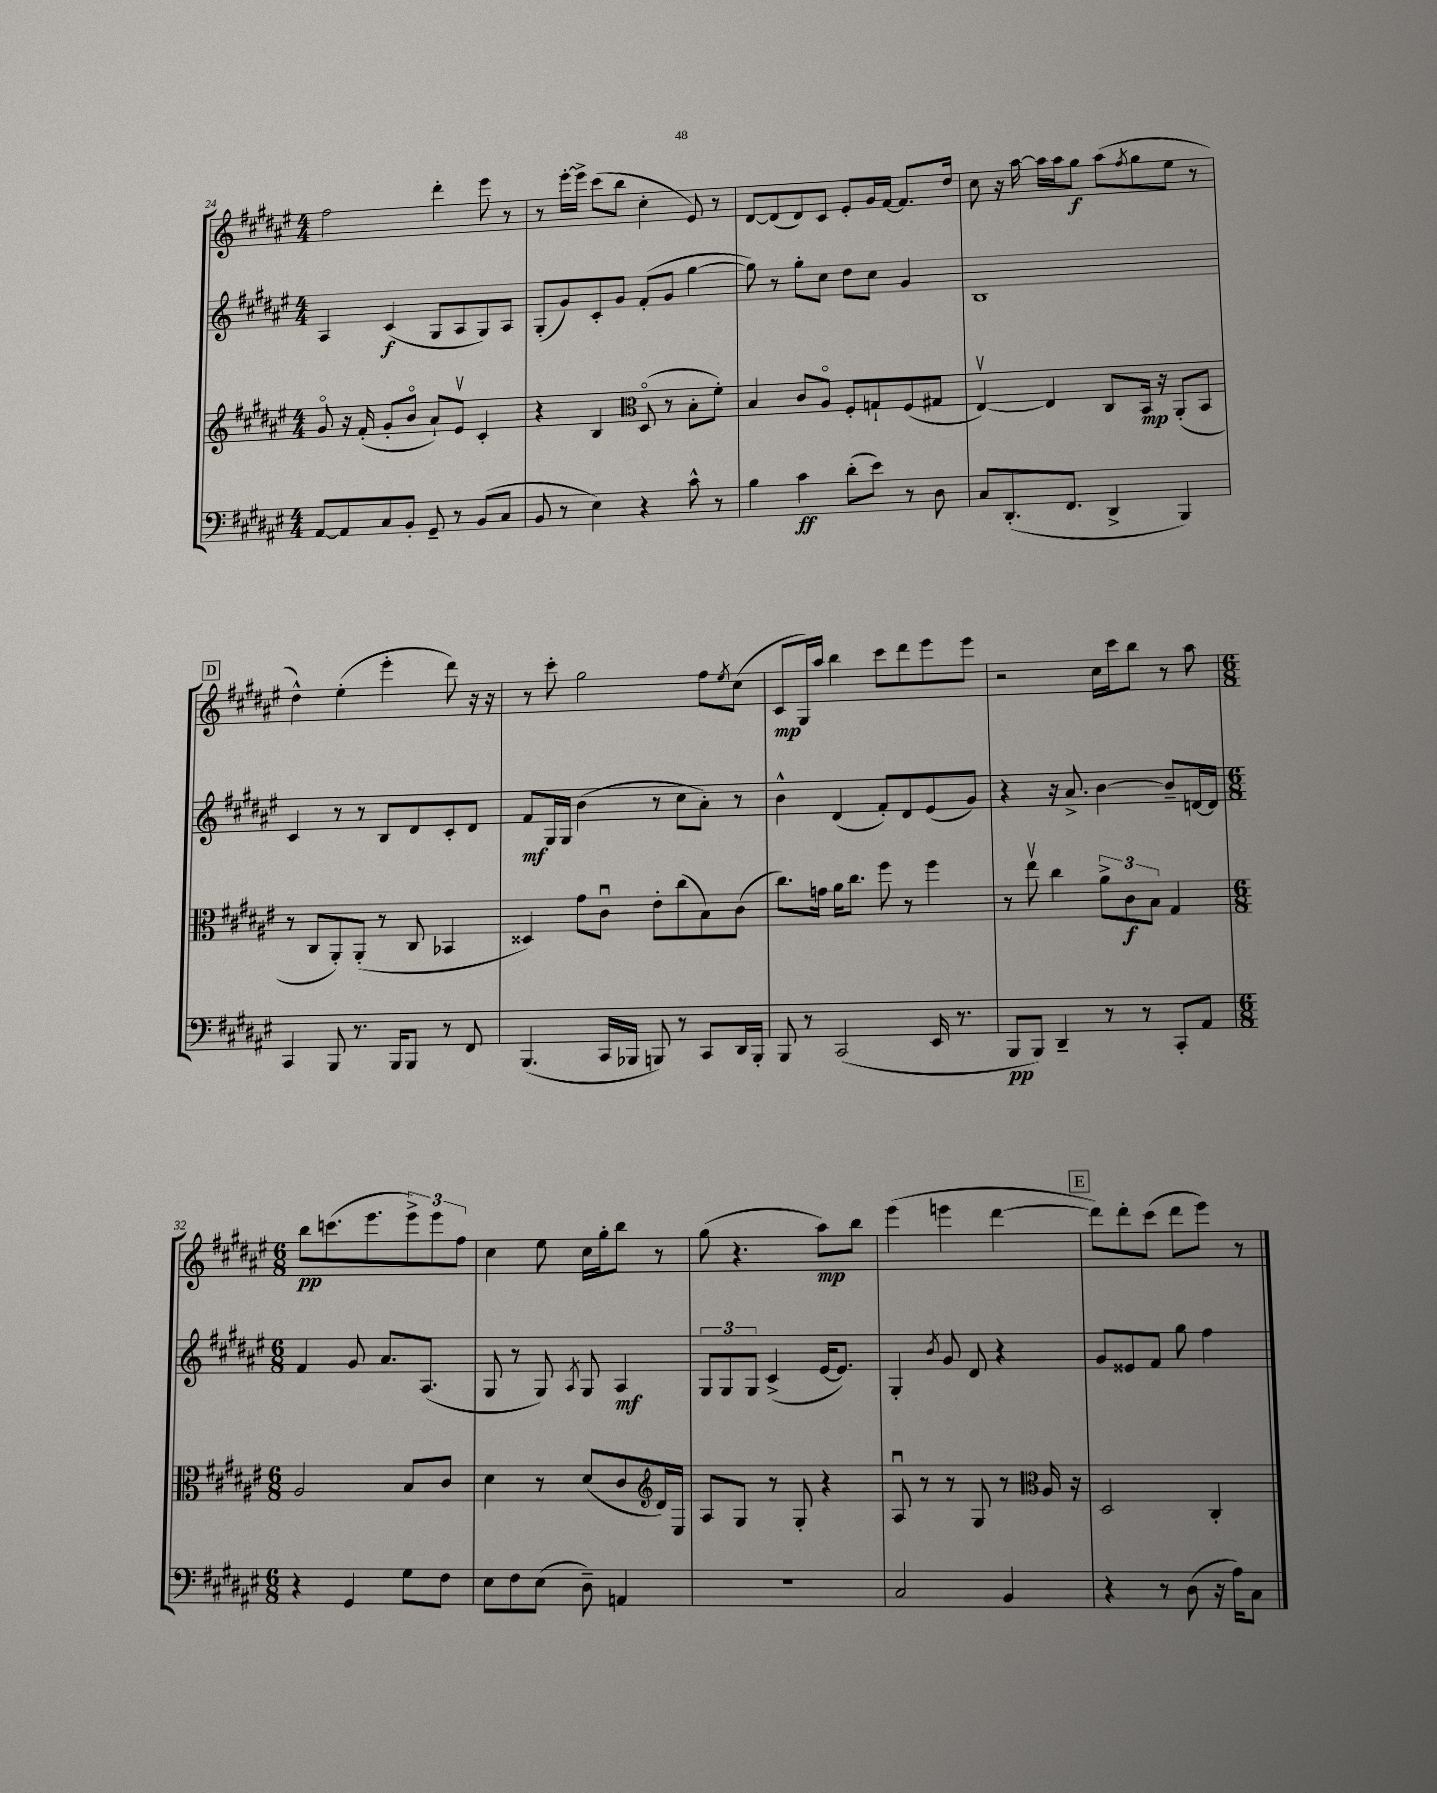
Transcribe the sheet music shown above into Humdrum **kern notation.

**kern	**dynam	**kern	**dynam	**kern	**dynam	**kern	**dynam
*part4	*part4	*part3	*part3	*part2	*part2	*part1	*part1
*staff4	*staff4	*staff3	*staff3	*staff2	*staff2	*staff1	*staff1
*clefF4	*	*clefG2	*	*clefG2	*	*clefG2	*
*k[f#c#g#d#a#e#]	*	*k[f#c#g#d#a#e#]	*	*k[f#c#g#d#a#e#]	*	*k[f#c#g#d#a#e#]	*
*M4/4	*	*M4/4	*	*M4/4	*	*M4/4	*
=24	=24	=24	=24	=24	=24	=24	=24
[8AA#/L	.	8g#/	.	4A#/	.	2ff#\	.
8AA#/]	.	16r	.	.	.	.	.
.	.	(16f#'/	.	.	.	.	.
8C#/	.	8g#'/L	.	(4c#/	f	.	.
8BB'/J	.	8b/J	.	.	.	.	.
8GG#~/	.	8a#`/L)	.	8G#/L	.	4ddd#'\	.
8r	.	8e#v/J	.	8A#/	.	.	.
(8BB/L	.	4c#'/	.	8G#/)	.	8eee#\	.
8C#/J	.	.	.	8A#/J	.	8r	.
=25	=25	=25	=25	=25	=25	=25	=25
8BB/	.	4r	.	(8G#'/L	.	8r	.
8r	.	.	.	8g#/)	.	[16eee#'\LL	.
.	.	.	.	.	.	16eee#^\JJ]	.
4E#\)	.	4B/	.	8c#'/	.	(8ccc#\L	.
.	.	.	.	8g#/J	.	8bb\J	.
*	*	*clefC3	*	*	*	*	*
4r	.	(8D#/	.	(8f#'/L	.	4cc#'\	.
.	.	8r	.	8g#/J	.	.	.
8c#^^\	.	8B'\L	.	[4gg#\	.	8e#/)	.
8r	.	8f#'\J)	.	.	.	8r	.
=26	=26	=26	=26	=26	=26	=26	=26
4B\	.	4B/	.	8gg#\])	.	[8d#/L	.
.	.	.	.	8r	.	(8d#/]	.
4c#\	ff	8c#/L	.	8gg#'\L	.	8d#/)	.
.	.	8A#/J	.	8cc#\J	.	8c#/J	.
(8d#'\L	.	8F#'/L	.	8dd#\L	.	8e#'/L	.
8e#\J)	.	8Gn`/	.	8cc#\J	.	16g#/L	.
.	.	.	.	.	.	[16f#/JJ	.
8r	.	(8F#/	.	4g#/	.	8.f#/L]	.
8D#\	.	8G#X/J	.	.	.	.	.
.	.	.	.	.	.	16dd#/Jk	.
=27	=27	=27	=27	=27	=27	=27	=27
8C#/L	.	[4E#v/)	.	1B	.	8cc#\	.
(8.DD#'/	.	.	.	.	.	16r	.
.	.	.	.	.	.	[16aa#\	.
.	.	4E#/]	.	.	.	16aa#\LL]	.
8.FF#/J	.	.	.	.	.	16aa#\J	.
.	.	.	.	.	.	8gg#\J	f
4DD#^/	.	8C#/L	.	.	.	(8aa#\L	.
.	.	.	.	.	.	8qff#/	.
.	.	16BB/Jk	mp	.	.	8gg#\	.
.	.	16r	.	.	.	.	.
4BBB/)	.	(8AA#'/L	.	.	.	8ee#\J	.
.	.	8BB/J	.	.	.	8r	.
!!LO:LB:g=z
!!LO:REH:place=s1:t=D
=28	=28	=28	=28	=28	=28	=28	=28
4CC#/	.	8r	.	4c#/	.	4dd#^^\)	.
.	.	8C#/L	.	.	.	.	.
8BBB/	.	8AA#'/)	.	8r	.	(4ee#'\	.
8.r	.	(8AA#'/J	.	8r	.	.	.
.	.	8r	.	8B/L	.	4eee#'\	.
16BBB/KL	.	.	.	.	.	.	.
8BBB/J	.	8C#/	.	8d#/	.	.	.
8r	.	4BB-X/	.	8c#'/	.	8ddd#\)	.
8FF#/	.	.	.	8d#/J	.	16r	.
.	.	.	.	.	.	16r	.
=29	=29	=29	=29	=29	=29	=29	=29
(4.BBB/	.	4D##X/)	.	8f#/L	mf	8r	.
.	.	.	.	16G#/L	.	8ccc#'\	.
.	.	.	.	16G#/JJ	.	.	.
.	.	8g#\L	.	(4b\	.	2gg#\	.
16CC#/LL	.	8c#u\J	.	.	.	.	.
16BBB-X/JJ	.	.	.	.	.	.	.
8BBBn/)	.	8e#'\L	.	8r	.	.	.
8r	.	(8cc#\	.	8cc#\L	.	.	.
8CC#/L	.	8B\)	.	8a#'\J)	.	8ff#\L	.
.	.	.	.	.	.	8qee#/	.
16DD#/L	.	(8c#\J	.	8r	.	(8cc#\J	.
16BBB'/JJ	.	.	.	.	.	.	.
=30	=30	=30	=30	=30	=30	=30	=30
8BBB/	.	8.cc#\L)	.	4b^^\	.	8c#/L	mp
8r	.	.	.	.	.	16G#/L)	.
.	.	16gn\Jk	.	.	.	16aa#/JJ	.
(2CC#/	.	16a#\KL	.	(4d#/	.	4bb\	.
.	.	8.cc#\J	.	.	.	.	.
.	.	8ff#\	.	8f#'/L)	.	8ccc#\L	.
.	.	8r	.	8d#/	.	8ddd#\	.
16EE#/	.	4ff#\	.	(8e#/	.	8eee#\	.
8.r	.	.	.	.	.	.	.
.	.	.	.	8g#/J)	.	8eee#\J	.
=31	=31	=31	=31	=31	=31	=31	=31
8BBB/L	pp	8r	.	4r	.	2r	.
8BBB/J)	.	8ee#v\	.	.	.	.	.
4DD#~/	.	4cc#\	.	16r	.	.	.
.	.	.	.	8.a#^/	.	.	.
8r	.	12a#^\L	.	[4b\	.	16cc#\LL	.
.	.	.	.	.	.	16ccc#\J	.
.	.	12c#\	f	.	.	.	.
8r	.	.	.	.	.	8bb\J	.
.	.	12B\J	.	.	.	.	.
8CC#'/L	.	4G#/	.	8b~/L]	.	8r	.
8AA#/J	.	.	.	[16dn/L	.	8aa#\	.
.	.	.	.	16d/JJ]	.	.	.
!!LO:LB:g=z
=32	=32	=32	=32	=32	=32	=32	=32
*M6/8	*	*M6/8	*	*M6/8	*	*M6/8	*
4r	.	2A#/	.	4f#/	.	8bb\L	pp
.	.	.	.	.	.	(8.cccn\	.
4GG#/	.	.	.	8g#/	.	.	.
.	.	.	.	.	.	8.eee#\	.
.	.	.	.	8.a#/L	.	.	.
8G#\L	.	8B/L	.	.	.	12eee#^\)	.
.	.	.	.	(8.A#/J	.	.	.
.	.	.	.	.	.	12eee#\	.
8F#\J	.	8c#/J	.	.	.	.	.
.	.	.	.	.	.	12ff#\J	.
=33	=33	=33	=33	=33	=33	=33	=33
8E#\L	.	4d#\	.	8G#/	.	4cc#\	.
8F#\	.	.	.	8r	.	.	.
(8E#\J	.	8r	.	8G#/)	.	8ee#\	.
.	.	.	.	8qA#/	.	.	.
8D#~\)	.	(8d#/L	.	8G#/	.	16cc#\LL	.
.	.	.	.	.	.	16gg#'\J	.
4AAn/	.	8c#/	.	4A#/	mf	8bb\J	.
.	.	16d#/L)	.	.	.	8r	.
.	.	16E#/JJ	.	.	.	.	.
=34	=34	=34	=34	=34	=34	=34	=34
*	*	*clefG2	*	*	*	*	*
2.r	.	8A#/L	.	12G#/L	.	(8gg#\	.
.	.	.	.	12G#/	.	.	.
.	.	8G#/J	.	.	.	4.r	.
.	.	.	.	12G#/J	.	.	.
.	.	8r	.	(4c#^/	.	.	.
.	.	8G#'/	.	.	.	.	.
.	.	4r	.	[16e#/KL	.	8aa#\L)	mp
.	.	.	.	8.e#/J])	.	.	.
.	.	.	.	.	.	8bb\J	.
=35	=35	=35	=35	=35	=35	=35	=35
2C#/	.	8A#u/	.	4G#'/	.	(4eee#\	.
.	.	8r	.	.	.	.	.
.	.	.	.	8qb/	.	.	.
.	.	8r	.	8g#/	.	4eeen\	.
.	.	8G#/	.	8d#/	.	.	.
4BB/	.	8r	.	4r	.	[4ddd#\	.
.	.	16A#/	.	.	.	.	.
.	.	16r	.	.	.	.	.
!!LO:REH:place=s1:t=E
=36	=36	=36	=36	=36	=36	=36	=36
*	*	*clefC3	*	*	*	*	*
4r	.	2D#/	.	8g#/L	.	8ddd#\L])	.
.	.	.	.	8e##X/	.	8ddd#'\	.
8r	.	.	.	8f#/J	.	(8ccc#\J	.
(8D#\	.	.	.	8gg#\	.	8ddd#\L	.
16r	.	4C#'/	.	4ff#\	.	8eee#\J)	.
16A#\KL)	.	.	.	.	.	.	.
8C#\J	.	.	.	.	.	8r	.
==	==	==	==	==	==	==	==
*-	*-	*-	*-	*-	*-	*-	*-
